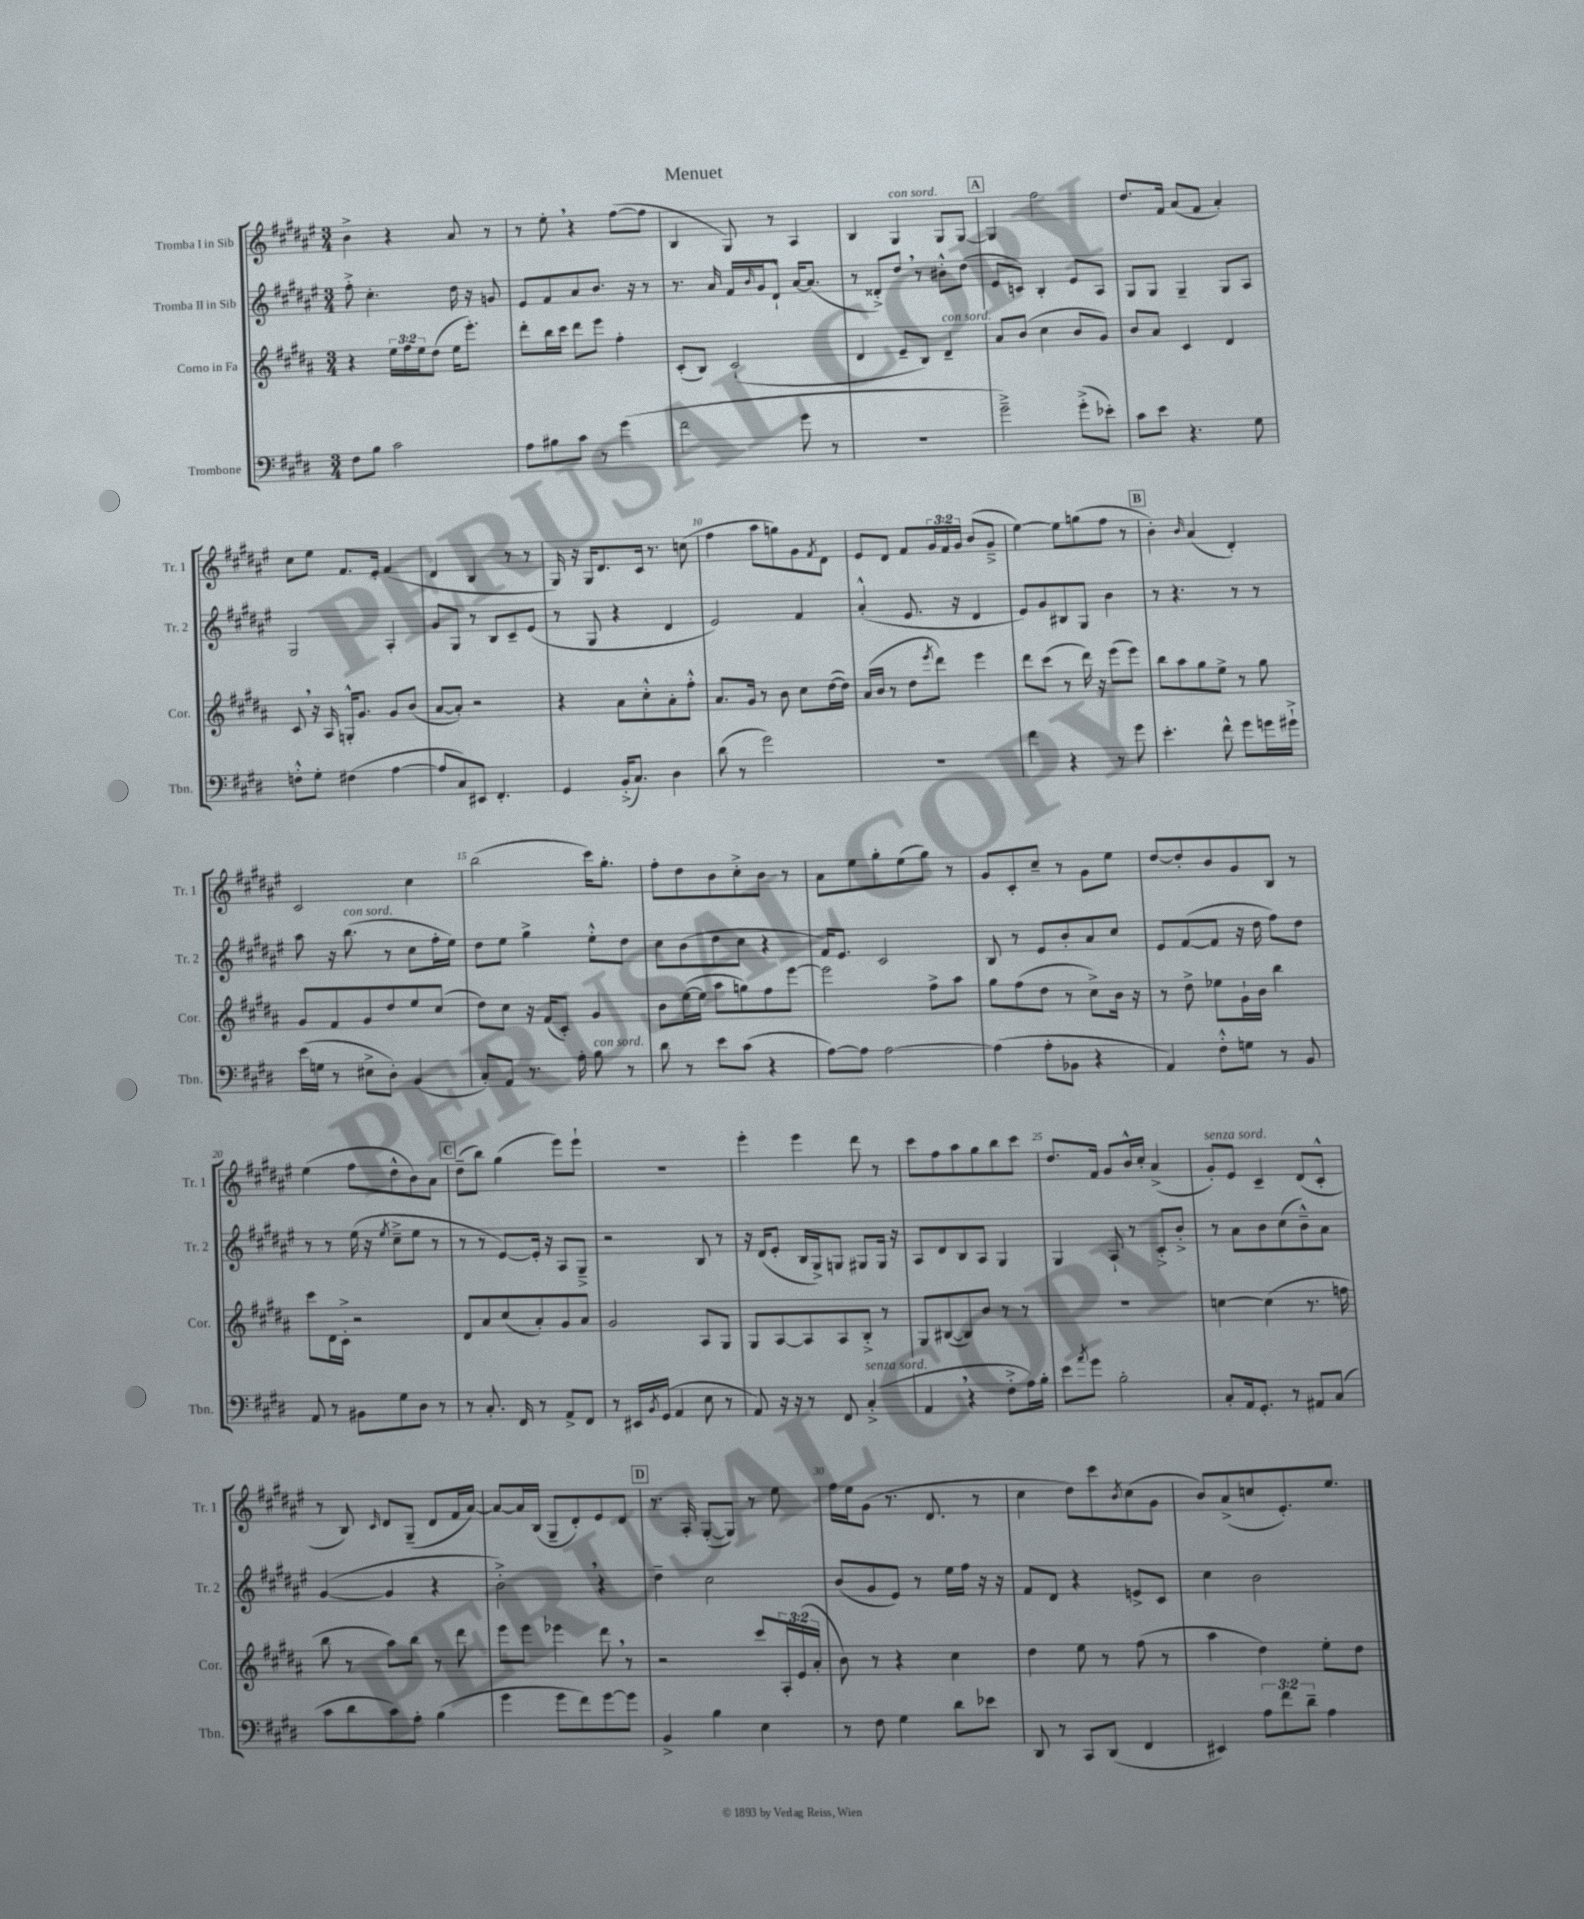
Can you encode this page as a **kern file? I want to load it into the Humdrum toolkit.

**kern	**kern	**kern	**kern
*part4	*part3	*part2	*part1
*staff4	*staff3	*staff2	*staff1
*I"Trombone	*I"Corno in Fa	*I"Tromba II in Sib	*I"Tromba I in Sib
*I'Tbn.	*I'Cor.	*I'Tr. 2	*I'Tr. 1
*clefF4	*clefG2	*clefG2	*clefG2
*k[f#c#g#d#]	*k[f#c#g#d#a#]	*k[f#c#g#d#a#e#]	*k[f#c#g#d#a#e#]
*M3/4	*M3/4	*M3/4	*M3/4
=1	=1	=1	=1
8F#\L	4r	8ff#'^\	4b^\
8B\J	.	4.cc#'\	.
2c#\	24ee\LL	.	4r
.	24ff#\	.	.
.	24ee\J	.	.
.	(8dd#\J	.	.
.	16ee\KL	16dd#\	8a#/
.	8.eee'\J)	16r	.
.	.	8gn/	8r
=2	=2	=2	=2
8A\L	8ddd#'\L	8e#/L	8r
8B#X\	16bb\L	8f#/	8ee#',\
.	16ccc#\JJ	.	.
8c#\J	8ddd#\L	8a#/	4r
8r	8eee\J	8.b/J	.
(4g#\	4ff#'\	.	([8ff#\L
.	.	16r	.
.	.	8r	8ff#\J]
=3	=3	=3	=3
2f#\	(8c#'/L	8.r	4B/
.	8B/J)	.	.
.	.	16a#/	.
.	(2c#`/	16f#/LL	8G#/)
.	.	16qqb/	.
.	.	16g#/J	.
.	.	8d#`^^/J	8r
8g#\	.	[16a#/KL	4A#/
.	.	(8.a#/J]	.
8r	.	.	.
=4	=4	=4	=4
2.r	4d#/	8r	4B/
.	.	8d##X'^/L)	.
!	!	!	!LO:TX:a:i:t=con sord.
.	8e~/L	8dd#,/J	4G#/
.	8B/J)	8r	.
!	!LO:TX:a:i:t=con sord.	!	!
.	4d#~/	8b#X'^^\L	8G#/L
.	.	(8dd#\J	[8G#/J
!!LO:REH:place=s1:t=A
=5	=5	=5	=5
2g#~^\)	8a#/L	8e#/L	4G#/]
.	(8b/J	8cn/J)	.
.	4cc#\	4B'/	2ff#\
(8g#'^\L	8b/L	8e#/L	.
8e-X'\J)	8g#/J)	8A#/J	.
=6	=6	=6	=6
8c#\L	8b/L	8G#/L	8.dd#/L
8e\J	8a#/J	8G#/J	.
.	.	.	16f#/Jk
4.r	4c#/	4G#~/	(8a#/L
.	.	.	8f#/J
.	4d#/	8G#/L	4a#'/)
8G#\	.	8A#/J	.
!!LO:LB:g=z
=7	=7	=7	=7
8Fn'^^\L	8c#,/	2G#/	8cc#\L
8G#'\J	16r	.	8ee#\J
.	16A#/	.	.
(4F#X\	16Gn'^^/KL	.	8.f#/L
.	8.g#/J	.	.
.	.	.	16e#'/Jk
[4A\	8g#/L	4A#'/	(4f#/
.	(8b/J	.	.
=8	=8	=8	=8
8A/L]	[8a#/L	8g#/L	4d#/
8C#/)	8a#'/J])	8G#/J	.
8EE#X/J	2r	8r	4B/
4.FF#'/	.	8B/L	.
.	.	8c#~/	8r
.	.	(8e#/J	8r
=9	=9	=9	=9
4GG#/	4r	8r	16G#/)
.	.	.	16r
.	.	8G#/	16G#/KL
.	.	.	8.d#/
(16BB'^/KL	8a#\L	4r	.
8.C#/J)	.	.	.
.	8cc#'^^\	.	16c#/Jk
.	.	.	8.r
4D#\	8a#'\	4d#/	.
.	8ff#'^^\J	.	(8ccn\
=10	=10	=10	=10
(8d#\	8.a#/L	2e#/)	4ff#\
8r	.	.	.
.	16g#/Jk	.	.
2g#\)	8r	.	8aa#\L
.	8b\	.	8ggn\)
.	8cc#\L	4f#/	8g#\
.	.	.	8qf#/
.	([16dd#\L	.	8d#\J
.	16dd#\JJ])	.	.
=11	=11	=11	=11
2.r	(16a#/LL	(4a#'^^/	8e#/L
.	16b/JJ	.	.
.	8r	.	8d#/J
.	8dd#\L	8.e#/	8f#/L
.	8qeee/	.	.
.	8ddd#\J)	.	24g#/L
.	.	.	24f#/
.	.	16r	.
.	.	.	24g#/JJ
.	4eee\	4d#/	(8b/L
.	.	.	8g#~^/J
=12	=12	=12	=12
4f#\	8ddd#\L	8e#/L)	[4ee#\)
.	(8ccc#\J	8g#/	.
4r	8r	8B#X/	8ee#\L]
.	16ddd#\)	8G#/J	(8ggn\
.	16r	.	.
8r	(8eee\L	4b\	8ff#\J
8g#\	8eee\J)	.	8r
!!LO:REH:place=s1:t=B
=13	=13	=13	=13
4.e'\	8bb\L	8r	4b'\)
.	8aa#\	4.r	.
.	.	.	16qqb/
.	8gg#\	.	(4a#/
8f#^^\	8ee^\J	.	.
8g#\L	8r	8r	4d#'/)
16gn\L	8gg#\	8r	.
16g#X`^\JJ	.	.	.
!!LO:LB:g=z
=14	=14	=14	=14
(16e\LL	8g#/L	8aa#\	2c#/
16Gn\JJ	.	.	.
8r	8f#/	16r	.
!	!	!LO:TX:a:i:t=con sord.	!
.	.	(8.bb\	.
8E#X^\L	8g#/	.	.
8D#'\J)	8dd#/	8r	.
(4BB/	8ee/	8cc#\L	4cc#\
.	(8cc#/J	16ff#'\L	.
.	.	16ee#\JJ)	.
=15	=15	=15	=15
8C#'/L)	8dd#\L)	8dd#\L	(2bb\
8AA/J	8cc#\J	8ee#\J	.
8.r	16r	4gg#^\	.
.	(16f#/KL	.	.
.	8c#'/J)	.	.
16A'\	.	.	.
!LO:TX:a:i:t=con sord.	!	!	!
8B\	4g#/	8ee#'^^\L	16ccc#\KL)
.	.	.	8.gg#'\J
8r	.	8dd#\J	.
=16	=16	=16	=16
8d#\	8b\L	8cc#\L	8ff#'\L
8r	([16ee\L	(8b\	8dd#\
.	16ee\JJ]	.	.
8e\L	8aa#\L	8dd#\	8b\
(8c#\J	8ggn\)	8cc#\J	8cc#'^\
4r	8ff#\	4r	8b\J
.	[8eee\J	.	8r
=17	=17	=17	=17
[8A\L)	2eee\]	16f#/KL)	8a#\L
.	.	8.e#/J	.
8A\J]	.	.	8ee#\
[2A\	.	2c#/	8gg#'\
.	.	.	(8ee#\
.	8ff#^\L	.	8gg#\J)
.	8aa#\J	.	8r
=18	=18	=18	=18
(4A\]	8gg#\L	8B/	8g#/L
.	(8ff#\	8r	8c#'/
8A'\L	8dd#\J	8e#/L	8cc#~/J
8BB-X\J	8r	8b'/	8r
4r	8cc#^\L)	8a#/	8g#\L
.	16b\Jk	8cc#/J	8ee#\J
.	16r	.	.
=19	=19	=19	=19
4AA/)	8r	8e#/L	[8dd#/L
.	8dd#^\	([8f#/	8dd#'/]
8F#'^^\L	8ee-X\L	8f#/J]	8b/
8Gn\J	16g#`\L	16r	8g#/
.	16b\JJ	16dd#\	.
8r	4bb\	8ff#\L)	8B/J
8BB/	.	8dd#\J	8r
!!LO:LB:g=z
=20	=20	=20	=20
8AA/	8ccc#\L	8r	(4ee#\
8r	16d#\L	8r	.
.	16c#'^\JJ	.	.
8BB#X\L	2r	(16ee#\	8ff#\L
.	.	16r	.
.	.	8qee#/	.
8G#\	.	8cc#~^\L	8dd#^^\
8D#\J	.	8ee#\J	8b\)
8r	.	8r	8a#\J
!!LO:REH:place=s1:t=C
=21	=21	=21	=21
8r	8d#/L	8r	(8dd#~\L
8.C#'/	8a#/	8r	8bb\J)
.	(8cc#/	[8e#/L)	(4gg#\
16FF#/	.	.	.
8r	8a#'/)	16e#'/Jk]	.
.	.	16r	.
8AA^/L	8g#/	8A#/L	8eee#\L)
8FF#/J	8a#/J	8G#~^/J	8eee#`\J
=22	=22	=22	=22
8r	2g#/	2r	2.r
16EE#X/LL	.	.	.
8qBB/	.	.	.
(16GG#/JJ	.	.	.
4AA/	.	.	.
8E\	8A#/L	8B/	.
8r	8G#/J	8r	.
=23	=23	=23	=23
8AA/)	8G#/L	16r	4eee#'\
.	.	(16d#/KL	.
16r	[8A#/	8e#'/J	.
16r	.	.	.
8r	8A#/]	16B/LL	4eee#\
.	.	16G#^/J)	.
8FF#/	8A#/	8Gn/J	.
!LO:TX:a:i:t=senza sord.	!	!	!
(4C#'^/	8B'^/J	8G#X/L	8ddd#\
.	8r	16G#/Jk	8r
.	.	16r	.
=24	=24	=24	=24
4AA,/	8G#/L	8A#/L	8ccc#\L
.	([8B#X/	8d#/	8ff#\
4r	8B#/])	8B/	8aa#\
.	8b/J	8A#/J	8gg#\
8F#'^\L	8r	4G#/	8bb\
16A\L)	8r	.	8ccc#\J
16B'\JJ	.	.	.
=25	=25	=25	=25
8e\L	2.r	4G#/	8.dd#/L
8qa/	.	.	.
8g#\J	.	.	.
.	.	.	16f#/Jk
2B'\	.	8A#`/	8g#/L
.	.	8r	16b^^/L
.	.	.	16cc#'/JJ
.	.	8c#'^/L	(4a#^/
.	.	8b'^/J	.
=26	=26	=26	=26
!	!	!	!LO:TX:a:i:t=senza sord.
8C#'/L	[4ccn\	8r	8g#'/L)
16AA/k	.	8a#\L	8e#/J
8.GG#'/J	.	.	.
.	(4cc\]	8b\	4c#~/
8r	.	(8cc#\	.
8AA#X/L	8.r	8b~^^\)	(8d#/L
(8C#/J	.	8a#\J	8c#'^^/J
.	16ffn\	.	.
!!LO:LB:g=z
=27	=27	=27	=27
8c#\L	8bb\	([4g#/	8r
8d#\	8r	.	8B/)
.	.	.	16qqc#/
8c#\)	8aa#\L)	4g#/]	8d#/L
8A'\J	8bb\J	.	(8G#~/J
(4B\	8r	4r	8d#/L
.	8ddd#\	.	16f#/L
.	.	.	[16a#/JJ)
=28	=28	=28	=28
4g#\	8eee\L	2b'^,\)	8a#/L_
.	8eee\J	.	16a#/L]
.	.	.	(16B/JJ
8g#\L	4eee-X\	.	8G#~/L
8f#\)	.	.	8d#'/)
[8g#\	8ddd#,\	4r	8e#/
8g#\J]	8r	.	8d#/J
!!LO:REH:place=s1:t=D
=29	=29	=29	=29
4BB^/	2r	4dd#~\	8.r
.	.	.	16A#'/
4B\	.	2cc#\	([8G#'/L
.	.	.	8G#/J])
4E\	8ccc#/L	.	8r
.	24A#'/L	.	8ee#\
.	(24e/	.	.
.	24a#'/JJ	.	.
=30	=30	=30	=30
8r	8b\)	(8b/L	16ff#\LL
.	.	.	16ee#\J
8F#\	8r	8g#/	(8g#\J
4G#\	4r	8e#/J)	8.r
.	.	8r	.
.	.	.	8.d#/
8d#\L	4cc#\	16ee#\LL	.
.	.	16ff#\JJ	.
8e-X\J	.	16r	8r
.	.	16r	.
=31	=31	=31	=31
8DD#/	4dd#\	8f#/L	4cc#\
8r	.	8d#/J	.
8CC#/L	8ee\	4r	8dd#\L)
(8DD#/J	8r	.	8ccc#\
.	.	.	8qb/
4FF#/	(8ff#\	8en^/L	(8cc#\
.	8r	8c#/J	8g#\J
=32	=32	=32	=32
4EE#X/)	4aa#\	4cc#\	8b/L)
.	.	.	(8a#^/
12A\L	4dd#\)	2b\	8ccn/
12f#\	.	.	.
.	.	.	8.e#'/)
12d#~\J	.	.	.
4A\	8ee'\L	.	.
.	.	.	8.ee#/J
.	8dd#\J	.	.
==	==	==	==
*-	*-	*-	*-
